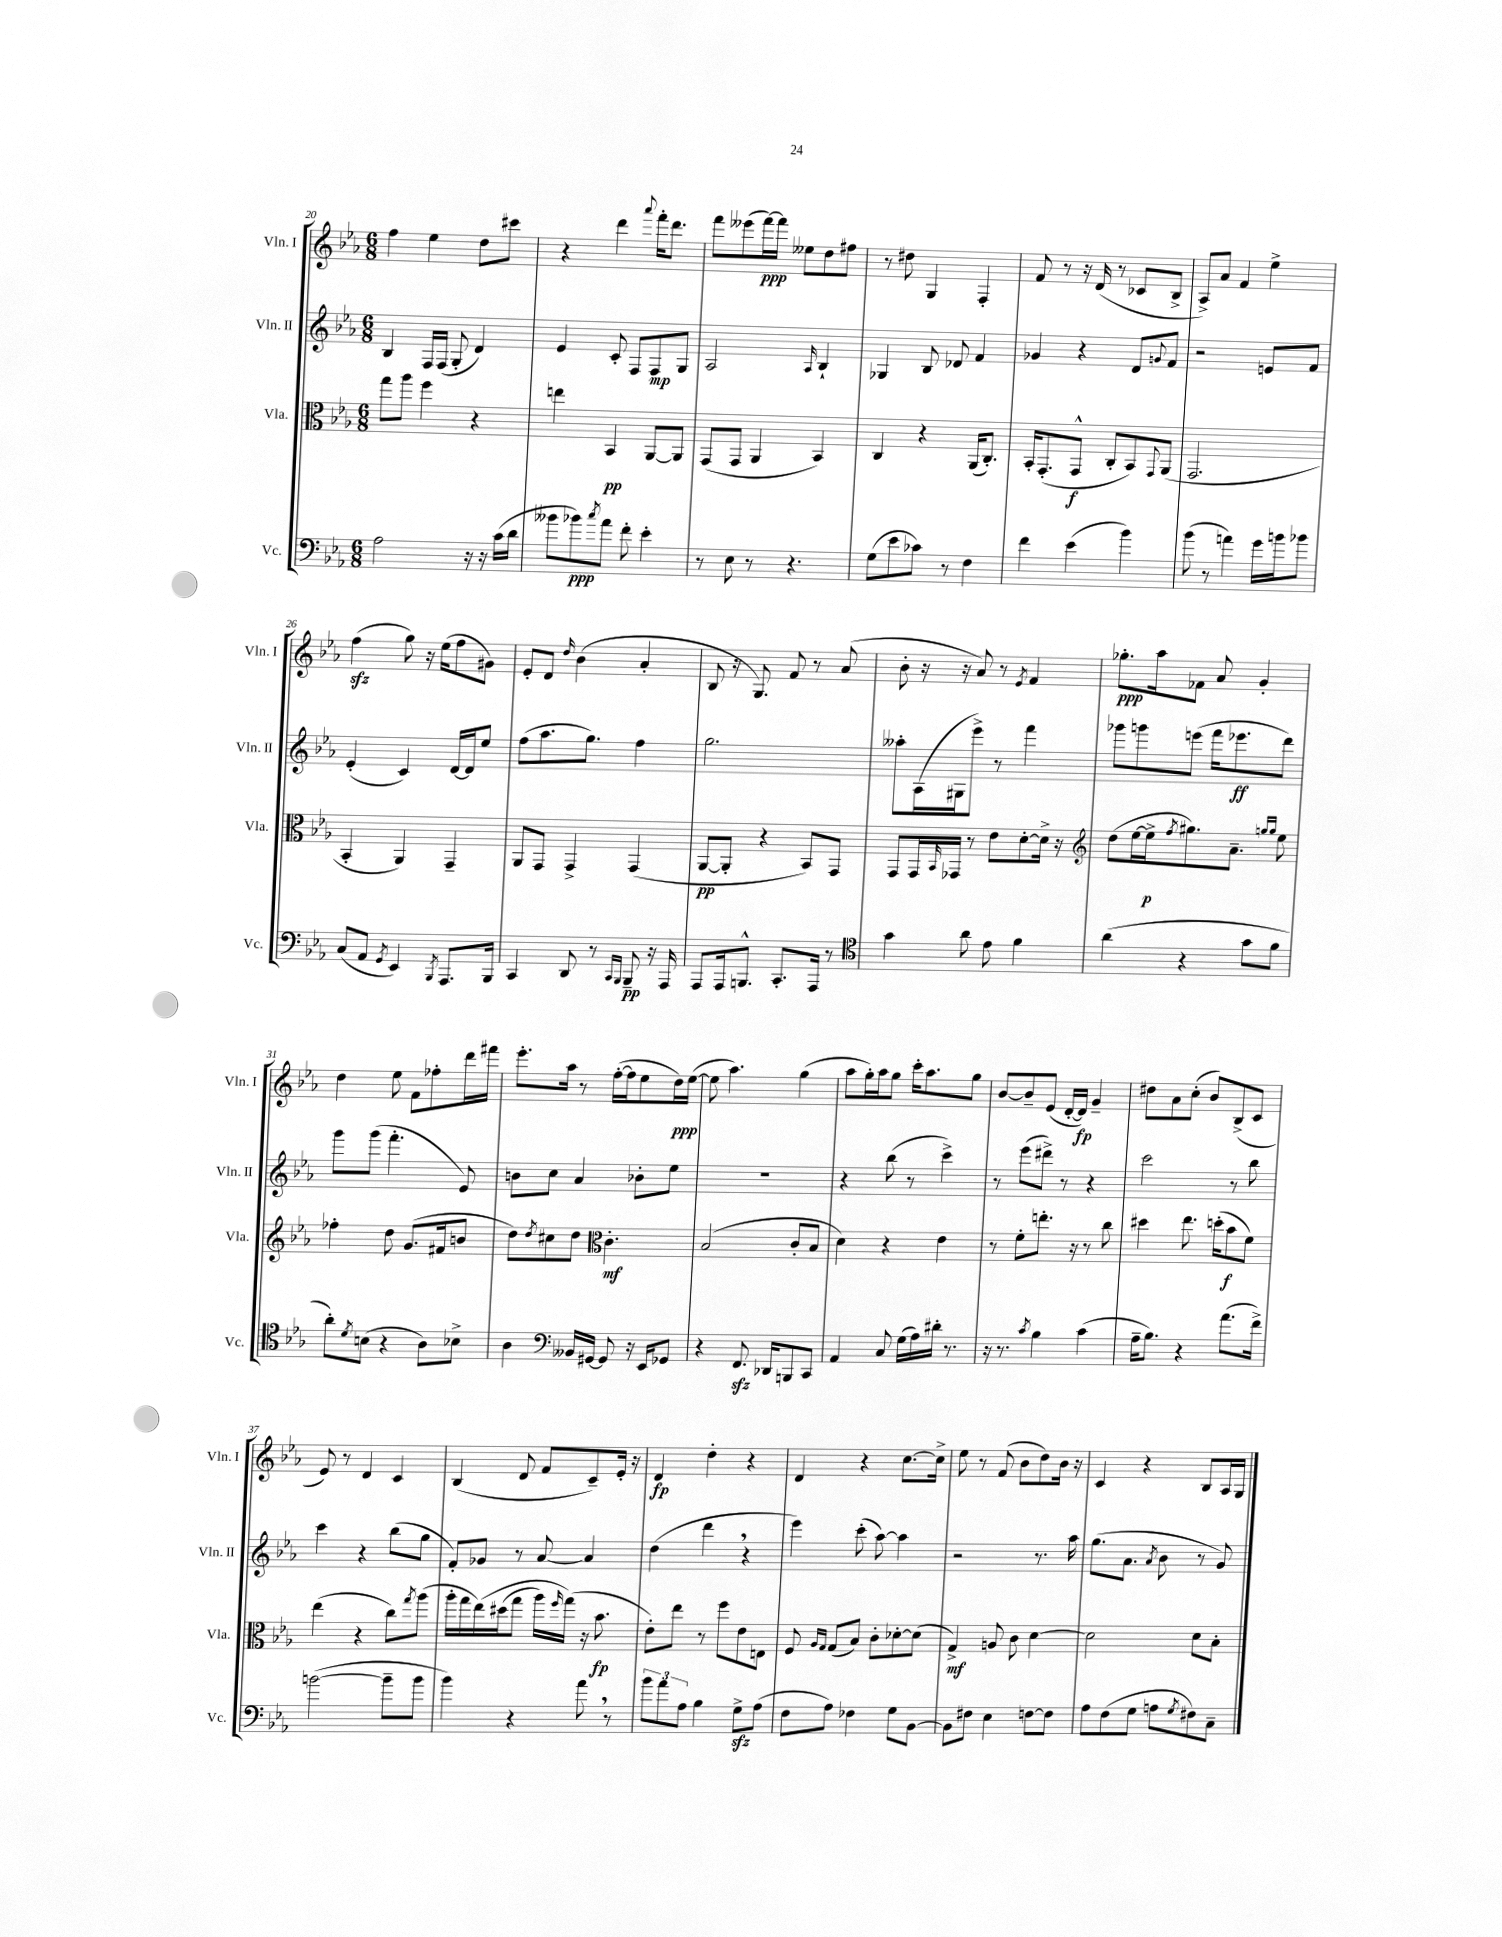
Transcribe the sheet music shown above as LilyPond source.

<<
\new StaffGroup <<
\new Staff = "s0" \with { instrumentName = "Vln. I" shortInstrumentName = "Vln. I" } {
    \clef treble \key ees \major \numericTimeSignature \time 6/8
    f''4 ees''4 d''8 cis'''8 |
    r4 d'''4 \appoggiatura { aes'''8 } f'''16-. d'''8. |
    f'''8 eeses'''8( f'''16~\ppp) f'''16 eeses''8 d''8 fis''8 |
    r8 dis''8 g4 f4-. |
    f'8 r8 r16 d'16( r8 ces'8 bes8-> |
    aes8->) aes'8 f'4 ees''4-> |
    f''4\sfz( g''8) r16 ees''16( f''8 gis'8) |
    ees'8-. d'8 \grace { d''16 } bes'4( aes'4-. |
    bes8 r16 g8.) f'8 r8 aes'8( |
    bes'8-. r16 r16 aes'8) r8 \acciaccatura { ees'8 } f'4 |
    ges''8.-.\ppp aes''16 fes'8 aes'8 g'4-. |
    d''4 ees''8 f'8 fes''8-. d'''16 fis'''16 |
    ees'''8.-. aes''16 r8 f''16~-.( f''16 ees''8 d''16\ppp) ees''16~( |
    ees''8 aes''4.) g''4( |
    aes''8 g''16-.) aes''16 g''8 c'''16-. aes''8. g''8 |
    bes'8~ bes'8-- ees'8( d'16~-. d'16\fp) g'4-- |
    dis''8 aes'8 c''8-.( bes'8) bes8->( c'8 |
    ees'8) r8 d'4 c'4 |
    bes4( d'8 f'8 c'8--) ees'16-. r16 |
    d'4\fp d''4-. r4 |
    d'4 r4 c''8.~ c''16-> |
    ees''8 r8 f'8( bes'8 d''8) bes'16 r16 |
    c'4 r4 bes8 aes16 g16 \bar "|." |
}
\new Staff = "s1" \with { instrumentName = "Vln. II" shortInstrumentName = "Vln. II" } {
    \clef treble \key ees \major \numericTimeSignature \time 6/8
    bes4 f16 f16( g8-. d'4) |
    ees'4 c'8-. f8 f8\mp g8 |
    aes2 \grace { aes16 } bes4-! |
    ges4 bes8 des'8 f'4 |
    ges'4 r4 d'8 \appoggiatura { g'8 } f'8 |
    r2 e'8 f'8 |
    ees'4-.( c'4) d'16~ d'16 ees''8 |
    f''8( aes''8. g''8.) f''4 |
    g''2. |
    aeses''8-. aes16( gis16 ees'''8->) r8 f'''4 |
    ges'''8 g'''8 e'''8( f'''16 ees'''8.\ff d'''8) |
    g'''8 g'''8( f'''4.-. ees'8) |
    b'8 c''8 aes'4 bes'8-. ees''8 |
    R2. |
    r4 bes''8( r8 c'''4->) |
    r8 ees'''8( dis'''8->) r8 r4 |
    c'''2 r8 bes''8 |
    c'''4 r4 bes''8( g''8 |
    f'8-.) ges'8 r8 aes'8~ aes'4 |
    d''4( d'''4 \breathe r4 |
    ees'''4) c'''8-.( aes''8~) aes''4 |
    r2 r8. aes''16 |
    g''8.( aes'8. \acciaccatura { aes'8 } bes'8 r8 g'8) \bar "|." |
}
\new Staff = "s2" \with { instrumentName = "Vla." shortInstrumentName = "Vla." } {
    \clef alto \key ees \major \numericTimeSignature \time 6/8
    g''8 aes''8 f''4 r4 |
    e''4 bes,4\pp aes,8~ aes,8 |
    g,8( g,8 aes,4 bes,4) |
    c4 r4 aes,16( c8.-.) |
    bes,16-. g,8.-.( g,8-^\f c8-. bes,8) \appoggiatura { g,8 } aes,8( |
    g,2. |
    bes,4-. aes,4) g,4-- |
    aes,8 g,8 g,4-> g,4( |
    aes,8~\pp aes,8-. r4 bes,8) g,8 |
    g,8 g,16 \grace { bes,16 } ges,16 r8 ees'8 d'8~-. d'16-> r16 |
    \clef treble d''8( ees''16~ ees''16->\p \acciaccatura { f''8 } gis''8.) aes'8.-- \grace { g''16 g''16 } ees''8 |
    fes''4-. d''8 g'8.( fis'16 b'8 |
    d''8) \acciaccatura { d''8 } cis''8 d''8 \clef alto c'4.-.\mf |
    bes2( c'8-. bes8 |
    d'4) r4 ees'4 |
    r8 f'8-. e''8.-. r16 r8 c''8 |
    dis''4 ees''8. d''16-.( bes'8\f f'8) |
    ees''4( r4 c''8) \acciaccatura { g''8 } aes''8( |
    aes''16-. g''16 ees''16)\( dis''16( g''8 aes''16) \grace { f''16 } g''16(\) r16 bes'8.\fp |
    ees'8-.) ees''8 r8 f''8 ees'8 e8 |
    f8 \grace { aes16 g16 } g8( bes8) c'8-. des'8~-. des'8( |
    g4->\mf) a8 c'8 d'4~ |
    d'2 d'8 bes8-. \bar "|." |
}
\new Staff = "s3" \with { instrumentName = "Vc." shortInstrumentName = "Vc." } {
    \clef bass \key ees \major \numericTimeSignature \time 6/8
    aes2 r16 r16 c'16( d'16 |
    beses'8 bes'8\ppp) \acciaccatura { c''8 } aes'8 f'8-. ees'4-. |
    r8 ees8 r8 r4. |
    g8( ees'8 ces'8) r8 f4 |
    f'4 ees'4( bes'4) |
    bes'8( r8 a'4) g'16 b'16 bes'8 |
    c8( aes,8 \acciaccatura { g,8 } ees,4) \acciaccatura { bes,,8 } aes,,8. bes,,16 |
    c,4 d,8 r8 \grace { c,16 bes,,16 } bes,,8--\pp r16 aes,,16 |
    aes,,8 aes,,16 b,,8.-^ c,8.-. aes,,16 r8 |
    \clef tenor g'4 aes'8 ees'8 f'4 |
    aes'4( r4 g'8 f'8 |
    aes'8-.) \acciaccatura { d'8 } b8( r4 aes8) bes8-> |
    aes4 \clef bass beses,16 gis,16~ gis,8 r16 ees,16 ges,8 |
    r4 f,8.\sfz des,16 b,,8 c,8 |
    aes,4 c8 g16( aes16) dis'16-. r8. |
    r16 r8. \acciaccatura { c'8 } bes4 c'4( |
    aes16-- bes8.) r4 aes'8.( f'16->) |
    b'2~( b'8-- b'8 |
    bes'4) r4 aes'8 \breathe r8 |
    \tuplet 3/2 { bes'8 aes'8 aes8 } bes4 g8->\sfz aes8( |
    f8 aes8) fes4 g8 bes,8~ |
    bes,8 fis8 ees4 f8~ f8 |
    aes8 f8( g8 a8 \acciaccatura { g8 } fis8) c8-- \bar "|." |
}
>>
>>
\layout { \context { \Score currentBarNumber = #20 } }
